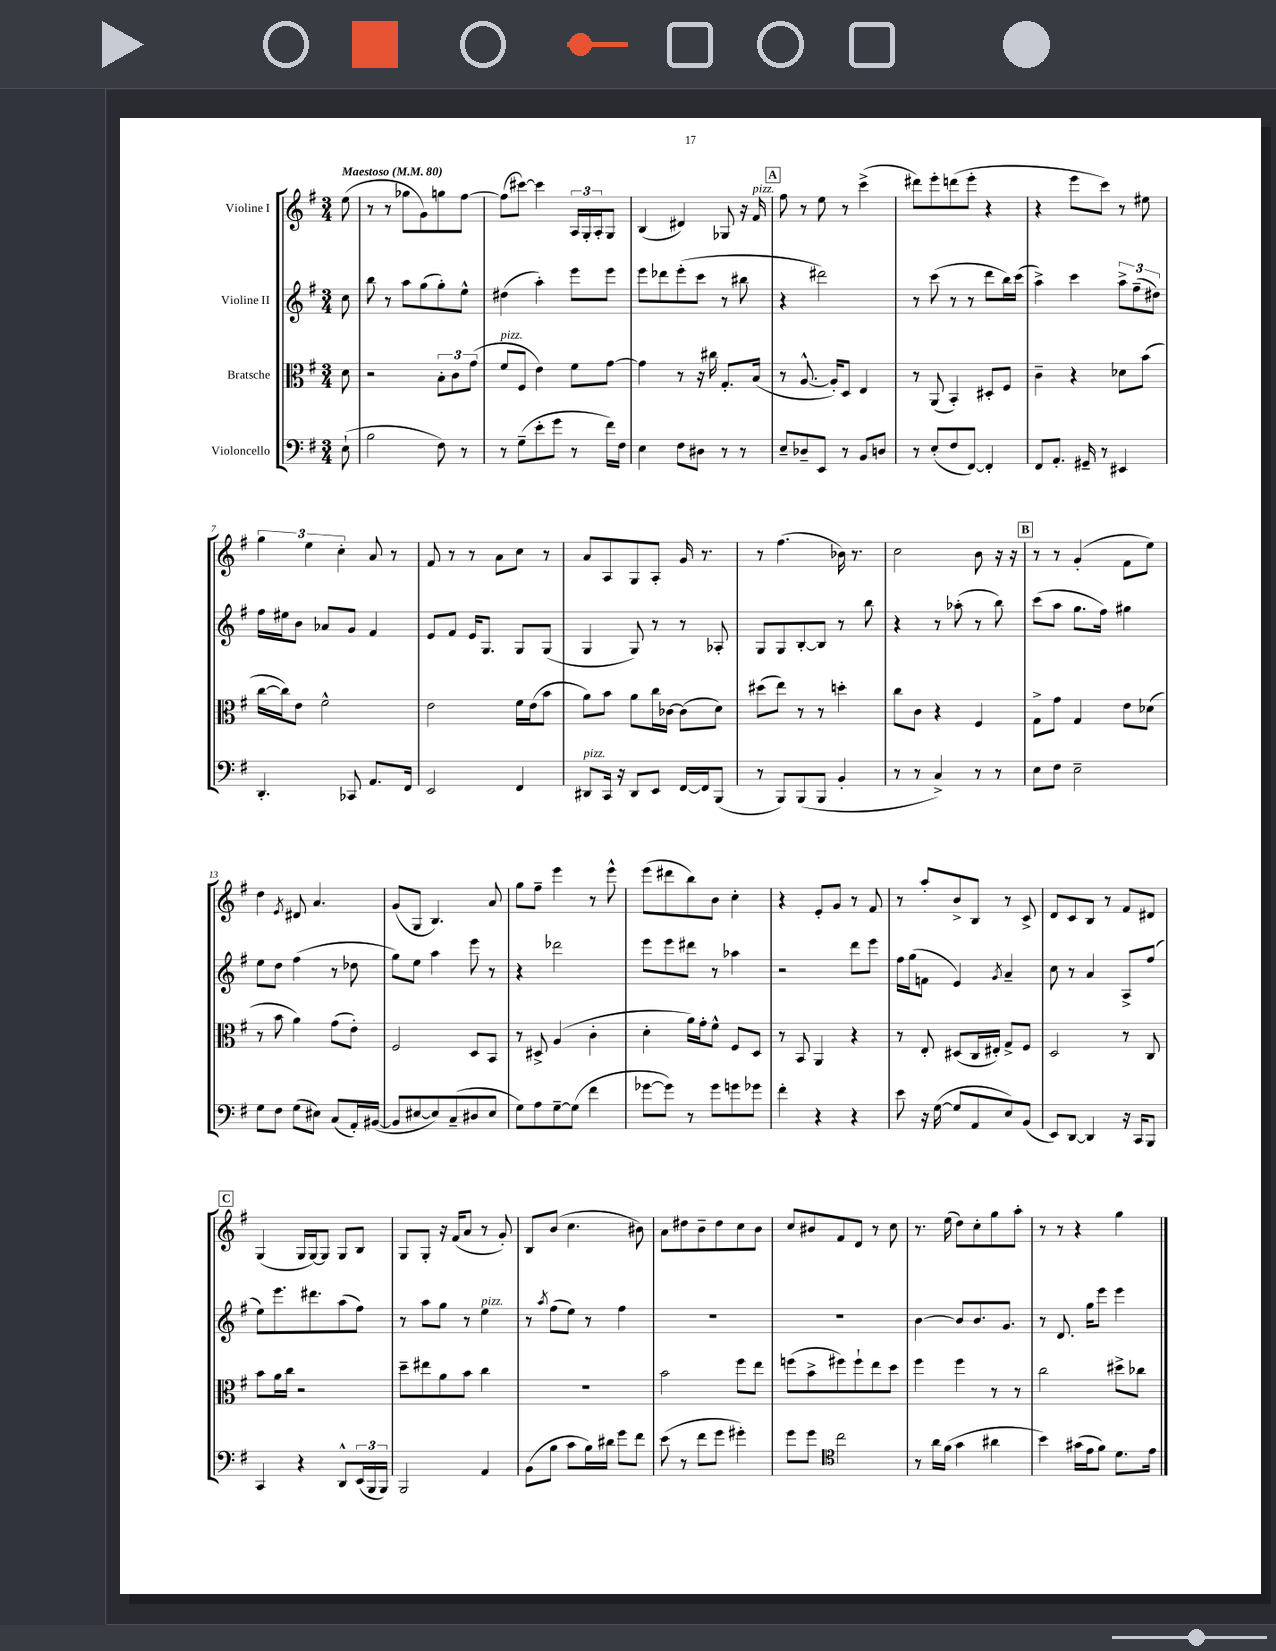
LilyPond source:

<<
\new StaffGroup <<
\new Staff = "s0" \with { instrumentName = "Violine I" } {
    \clef treble \key g \major \numericTimeSignature \time 3/4 \partial 8 \tempo "Maestoso" 4 = 80
    e''8( |
    r8 r8 ges''8 g'8) g''8 fis''8~ |
    fis''8( cis'''8~) cis'''4 \tuplet 3/2 { a16 g16-. a16-. } g8 |
    b4( dis'4) ges8 r16 fis'16^\markup { \italic "pizz." } |
    \mark \markup { \box "A" } fis''8 r8 e''8 r8 c'''4->( |
    dis'''8) e'''8-. d'''8( e'''8-. r4 |
    r4 e'''8 c'''8) r8 eis''8 |
    \tuplet 3/2 { g''4 e''4 c''4-. } a'8 r8 |
    fis'8 r8 r8 a'8 c''8 r8 |
    a'8 a8 g8 a8-. g'16 r8. |
    r8 fis''4.( bes'16) r8. |
    c''2 b'8 r16 r16 |
    \mark \markup { \box "B" } r8 r8 g'4-.( fis'8 e''8) |
    d''4 \acciaccatura { e'8 } dis'8 a'4. |
    g'8( g8 b4.) a'8 |
    g''8 fis''8-- e'''4 r8 e'''8-^ |
    e'''8( dis'''8 b''8) b'8 c''4-. |
    r4 e'8-. g'8 r8 fis'8 |
    r8 a''8-. b'8-> b8 r8 c'8-> |
    d'8 c'8 b8 r8 fis'8 dis'8 |
    \mark \markup { \box "C" } g4( g16 g16~) g8 g8 b8 |
    g8 g8-. r16 fis'16( a'8 r8 g'8-.) |
    b8 b'8( c''4. bis'8) |
    a'8 dis''8 b'8-- dis''8 c''8 b'8 |
    c''8 bis'8 fis'8 d'8 r8 c''8 |
    r8. e''16( d''8) c''8-. g''8 a''8-. |
    r8 r8 r4 g''4 \bar "|." |
}
\new Staff = "s1" \with { instrumentName = "Violine II" } {
    \clef treble \key g \major \numericTimeSignature \time 3/4 \partial 8
    c''8 |
    b''8 r8 a''8 g''8( g''8-.) e''8-^ |
    dis''4( a''4-.) e'''8 e'''8 |
    e'''8 des'''8 e'''8-.( c'''8 r8 bis''8 |
    \mark \markup { \box "A" } r4 dis'''2) |
    r8 c'''8( r8 r8 d'''8 b''16) c'''16( |
    a''4->) c'''4 \tuplet 3/2 { a''8-> fis''8--( dis''8) } |
    fis''16 eis''16 b'8 aes'8 g'8 fis'4 |
    e'8 fis'8 e'16 g8. g8 g8( |
    g4 g8) r8 r8 aes8-. |
    g8 g8 b8~-. b8 r8 b''8 |
    r4 r8 aes''8-.( r8 b''8) |
    \mark \markup { \box "B" } c'''8( a''8 g''8. fis''16) gis''4 |
    e''8 d''8 fis''4( r8 des''8 |
    g''8) e''8 a''4 e'''8 r8 |
    r4 des'''2 |
    e'''8 e'''8 dis'''8 r8 aes''4 |
    r2 d'''8 e'''8 |
    fis''16 g''16( f'8 e'4) \acciaccatura { g'8 } a'4-- |
    c''8 r8 a'4 a8-> fis''8( |
    \mark \markup { \box "C" } e''8) e'''8. dis'''8. a''8( fis''8) |
    r8 a''8 g''8 r8 e''4^\markup { \italic "pizz." } |
    r8 \acciaccatura { a''8 } fis''8( e''8) r8 fis''4 |
    R2. |
    R2. |
    b'4~ b'8 b'8. g'8. |
    r8 d'8. g''16 e'''8 e'''4 \bar "|." |
}
\new Staff = "s2" \with { instrumentName = "Bratsche" } {
    \clef alto \key g \major \numericTimeSignature \time 3/4 \partial 8
    d'8 |
    r2 \tuplet 3/2 { b8-. c'8 g'8( } |
    fis'8^\markup { \italic "pizz." } fis8 e'4) fis'8 g'8~ |
    g'4 r8 r16 cis''16 g8.-. b16( |
    \mark \markup { \box "A" } r8 a8.~-^ a16-.) d8 e4 |
    r8 a,8( b,4-.) dis8-. fis8 |
    c'4-- r4 des'8 b'8( |
    c''16~ c''16) e'8 fis'2-^ |
    e'2 fis'16 e'16( b'8 |
    a'8) b'8 a'8 c''16 ces'16~ ces'8( d'8) |
    dis''8( e''8) r8 r8 d''4-. |
    c''8 c'8 r4 fis4 |
    \mark \markup { \box "B" } g8-> g'8 g4 e'8 des'8( |
    r8 b'8 a'4) g'8( e'8-.) |
    fis2 d8 b,8 |
    r8 dis8-> a4( c'4-. |
    d'4-. a'16) g'16-. fis'8-^ fis8 d8 |
    r8 b,8 a,4 r4 |
    r8 e8-. dis8( c16 eis16-.) g8-> fis8 |
    d2 r8 c8 |
    \mark \markup { \box "C" } b'8 a'16 c''16 r2 |
    d''8-- eis''8 a'8 b'8 c''4 |
    R2. |
    b'2 fis''8 e''8 |
    f''8( b'8-> fis''8) fis''8-! e''8 d''8 |
    fis''4 fis''4 r8 r8 |
    c''2 dis''8-> ces''8 \bar "|." |
}
\new Staff = "s3" \with { instrumentName = "Violoncello" } {
    \clef bass \key g \major \numericTimeSignature \time 3/4 \partial 8
    e8-!( |
    b2 fis8) r8 |
    r8 g8--( e'8-. g'8 r8 fis'16) fis16 |
    e4 fis8 dis8 r8 r8 |
    \mark \markup { \box "A" } e8-- des8-- e,8 r8 b,8 d8 |
    r8 e8-.( fis8 fis,8~) fis,4-. |
    fis,8 a,8.-. gis,16-- r8 eis,4 |
    d,4.-. ces,8 a,8. fis,16 |
    e,2 fis,4 |
    dis,8^\markup { \italic "pizz." } c,16 r16 dis,8 e,8 fis,16~ fis,16 b,,8( |
    r8 b,,8) b,,8( b,,8 b,4-. |
    r8 r8 c4->) r8 r8 |
    \mark \markup { \box "B" } e8 fis8 e2-- |
    g8 fis8 g8( eis8) c8( a,16-.) bis,16~( |
    bis,8 eis8~ eis8) c8--( dis8 eis8 |
    g8) a8 g8~-- g8( fis'4 |
    ges'8~ ges'8) r8 ges'8 g'8 ges'8 |
    fis'4-. r4 r4 |
    e'8 r16 g16~( g8 a,8 e8) b,8( |
    e,8) d,8~ d,4 r16 c,16 b,,8 |
    \mark \markup { \box "C" } c,4 r4 d,8-^ \tuplet 3/2 { e,16( b,,16 b,,16) } |
    b,,2 a,4 |
    b,8( b8 c'8 b16) dis'16 g'8 fis'8 |
    e'8( r8 fis'8 g'8 gis'4-.) |
    g'8 g'8 \clef tenor c''2 |
    r8 a'16 fis'16( g'4 ais'4 |
    b'4) gis'16( e'16 fis'8) d'8. e'16 \bar "|." |
}
>>
>>
